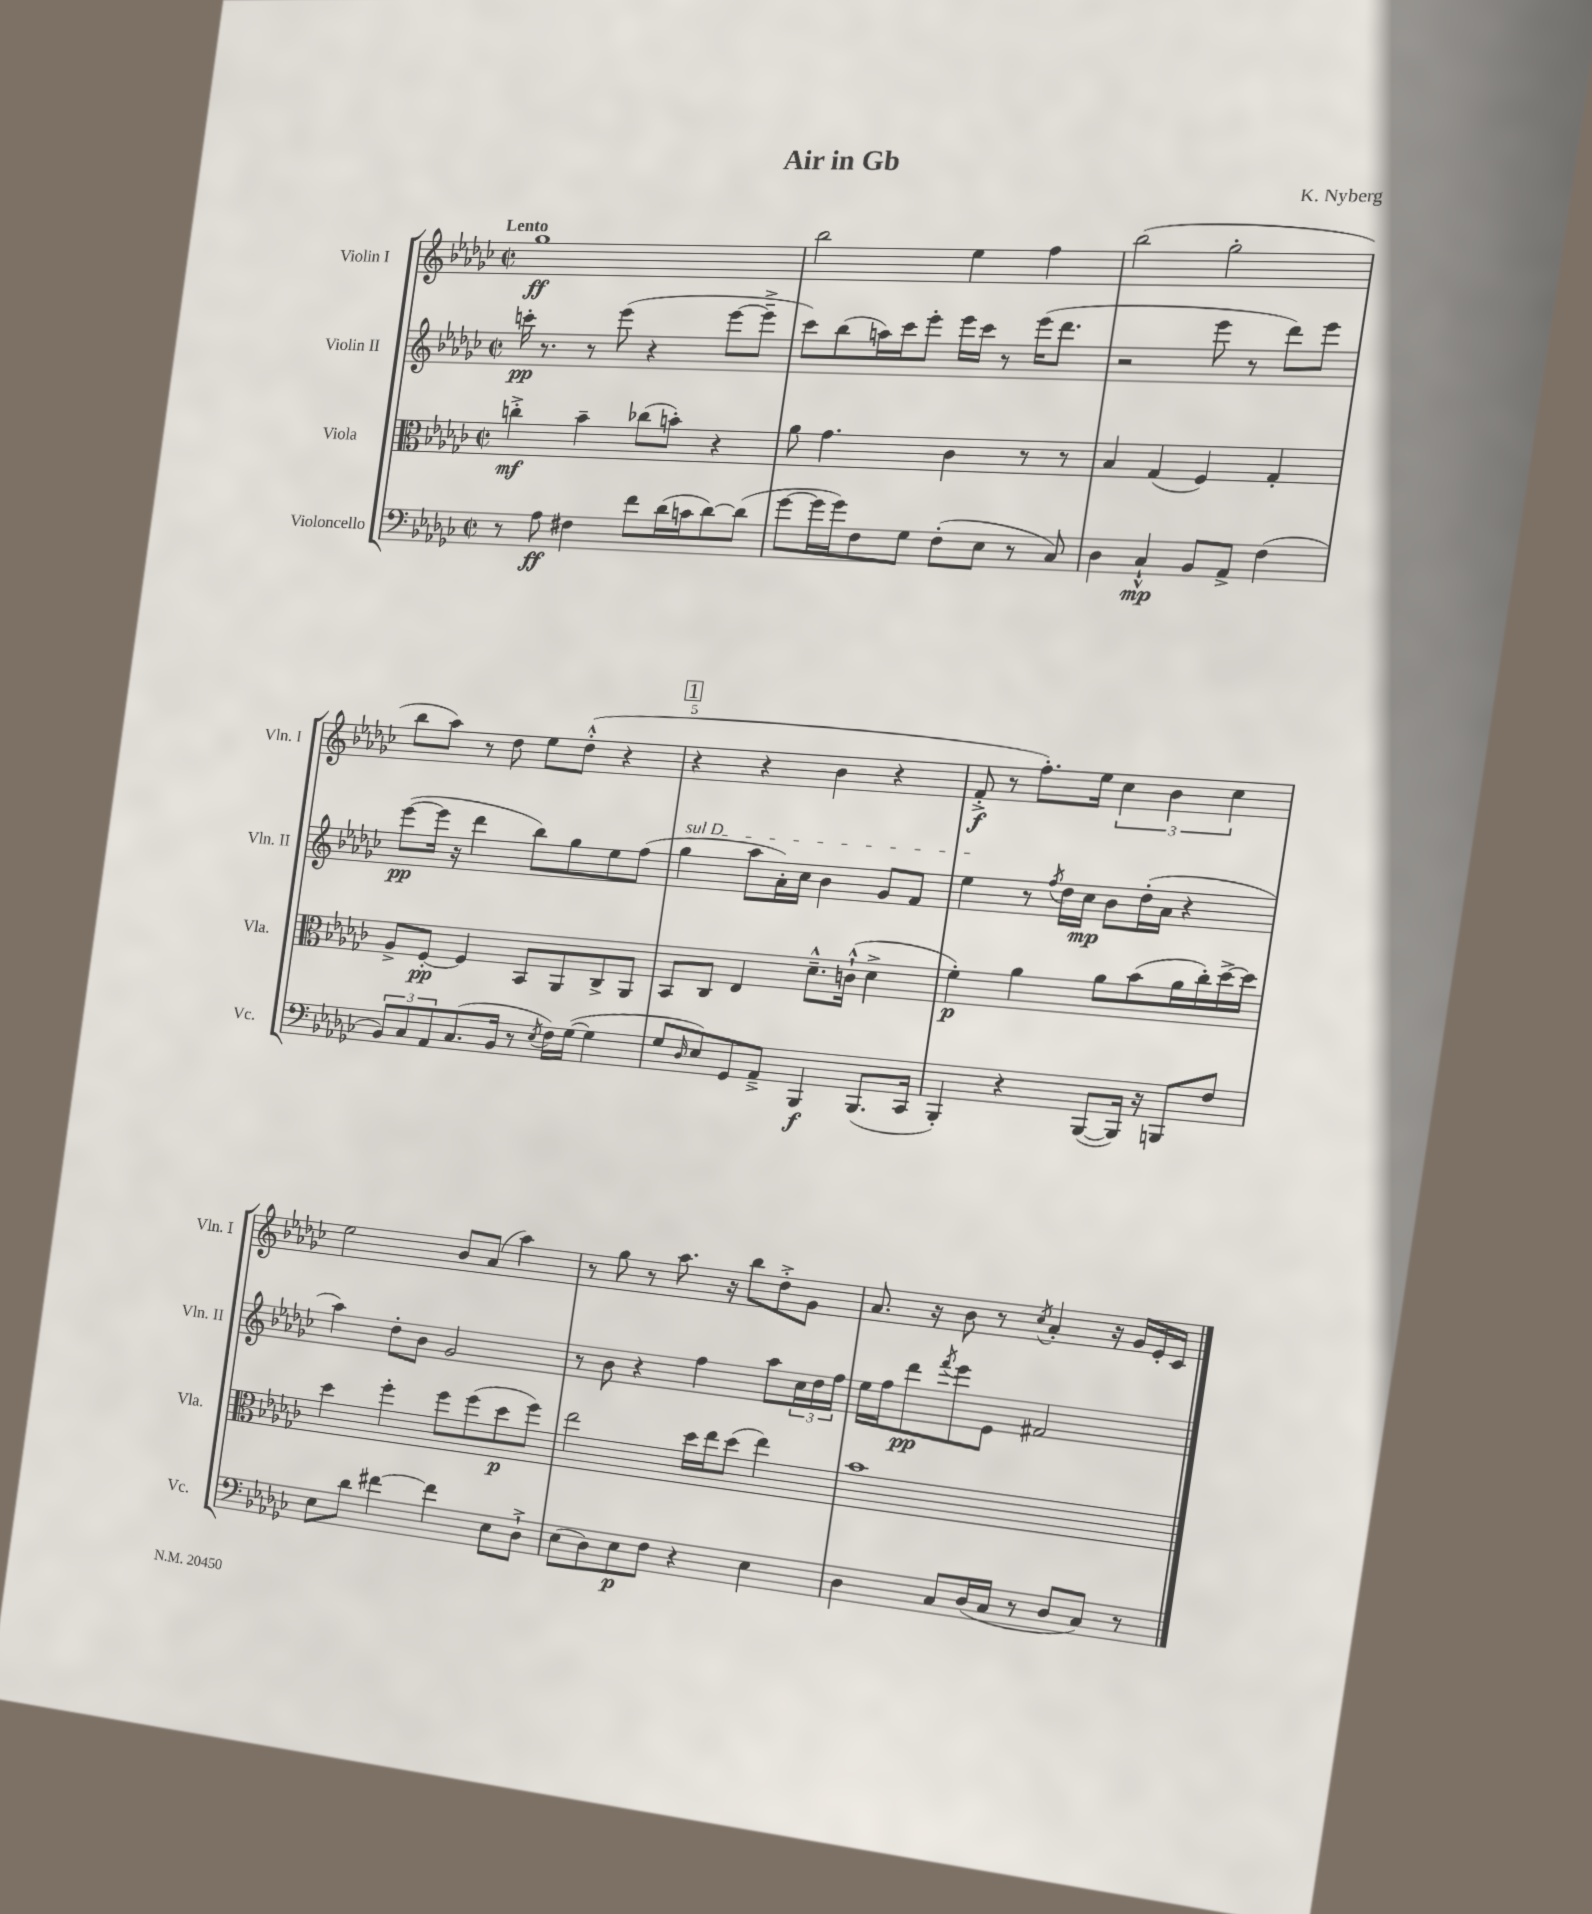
\header { title = "Air in Gb" composer = "K. Nyberg" }
<<
\new StaffGroup <<
\new Staff = "s0" \with { instrumentName = "Violin I" shortInstrumentName = "Vln. I" } {
    \clef treble \key ges \major \defaultTimeSignature \time 2/2 \tempo "Lento"
    ges''1\ff |
    bes''2 ees''4 f''4 |
    bes''2( ges''2-. |
    bes''8 aes''8) r8 des''8 ees''8 des''8-.-^( r4 |
    \mark \markup { \box "1" } r4 r4 bes'4 r4 |
    f'8-.->\f r8 f''8.-.) ees''16 \tuplet 3/2 { ces''4 bes'4 ces''4 } |
    ees''2 bes'8 aes'8( aes''4) |
    r8 ges''8 r8 aes''8. r16 bes''8 des''8-.-> ges'8 |
    aes'8. r16 bes'8 r8 \acciaccatura { ces''8 } aes'4-. r16 ges'16 ees'16-. ces'16 \bar "|." |
}
\new Staff = "s1" \with { instrumentName = "Violin II" shortInstrumentName = "Vln. II" } {
    \clef treble \key ges \major \defaultTimeSignature \time 2/2
    c'''16-.\pp r8. r8 ees'''8( r4 ees'''8~ ees'''8---> |
    ces'''8) bes''8( a''16) ces'''16 ees'''8-. ees'''16 ces'''16 r8 ees'''16( des'''8. |
    r2 ees'''8 r8 des'''8) ees'''8 |
    ees'''8~\pp( ees'''16 r16 des'''4 bes''8) ges''8 ees''8 f''8( |
    \mark \markup { \box "1" } \once \override TextSpanner.bound-details.left.text = \markup { \italic "sul D" } ges''4\startTextSpan aes''8 aes'16-.) ces''16 bes'4 ges'8 f'8 |
    ees''4\stopTextSpan r8 \acciaccatura { f''8 } des''16 ces''16\mp bes'8 des''16-.( aes'16 r4 |
    aes''4) des''8-. bes'8 ges'2 |
    r8 bes'8 r4 f''4 aes''8 \tuplet 3/2 { ces''16 des''16 f''16 } |
    ees''16 f''16 des'''8\pp \acciaccatura { f'''8 } ees'''8 ees'8 fis'2 \bar "|." |
}
\new Staff = "s2" \with { instrumentName = "Viola" shortInstrumentName = "Vla." } {
    \clef alto \key ges \major \defaultTimeSignature \time 2/2
    c''4-.->\mf bes'4-- ces''8( b'8-.) r4 |
    aes'8 ges'4. ces'4 r8 r8 |
    bes4 ges4( f4) ges4-. |
    aes8-> f8~-.\pp f4 bes,8 aes,8 ces8-> aes,8 |
    \mark \markup { \box "1" } bes,8 ces8 ees4 des'8.---^ c'16-!-^( des'4-> |
    f'4-.\p) aes'4 aes'8 bes'8( aes'16 ces''16-.) des''16~-> des''16 |
    des''4 f''4-. f''8 f''8( des''8\p f''8) |
    ees''2 des''16 ees''16 des''8( ees''4) |
    bes'1 \bar "|." |
}
\new Staff = "s3" \with { instrumentName = "Violoncello" shortInstrumentName = "Vc." } {
    \clef bass \key ges \major \defaultTimeSignature \time 2/2
    r8 aes8\ff fis4 f'8 des'16( c'16 des'8~) des'8( |
    ges'8~ ges'16 ges'16) f8 ges8 f8-.( ees8 r8 ces8) |
    des4 ces4-!-^\mp bes,8 aes,8-> f4( |
    \tuplet 3/2 { bes,8) ces8 aes,8 } ces8.( bes,16 r8 \acciaccatura { ees8 } f16) ges16~( ges4 |
    \mark \markup { \box "1" } ges8 \grace { des16 } ees8) ges,8 aes,8---> bes,,4\f bes,,8.( ces,16 |
    bes,,4-.) r4 bes,,8~( bes,,16) r16 b,,8 f8 |
    ees8 des'8 fis'4~ fis'4 ees8 des8-!-> |
    ees8( des8) ees8\p f8 r4 ees4 |
    des4 ces8 des16( ces16 r8 des8 ces8) r8 \bar "|." |
}
>>
>>
\layout { \context { \Score \override BarNumber.break-visibility = ##(#f #t #t) barNumberVisibility = #(every-nth-bar-number-visible 5) } }
